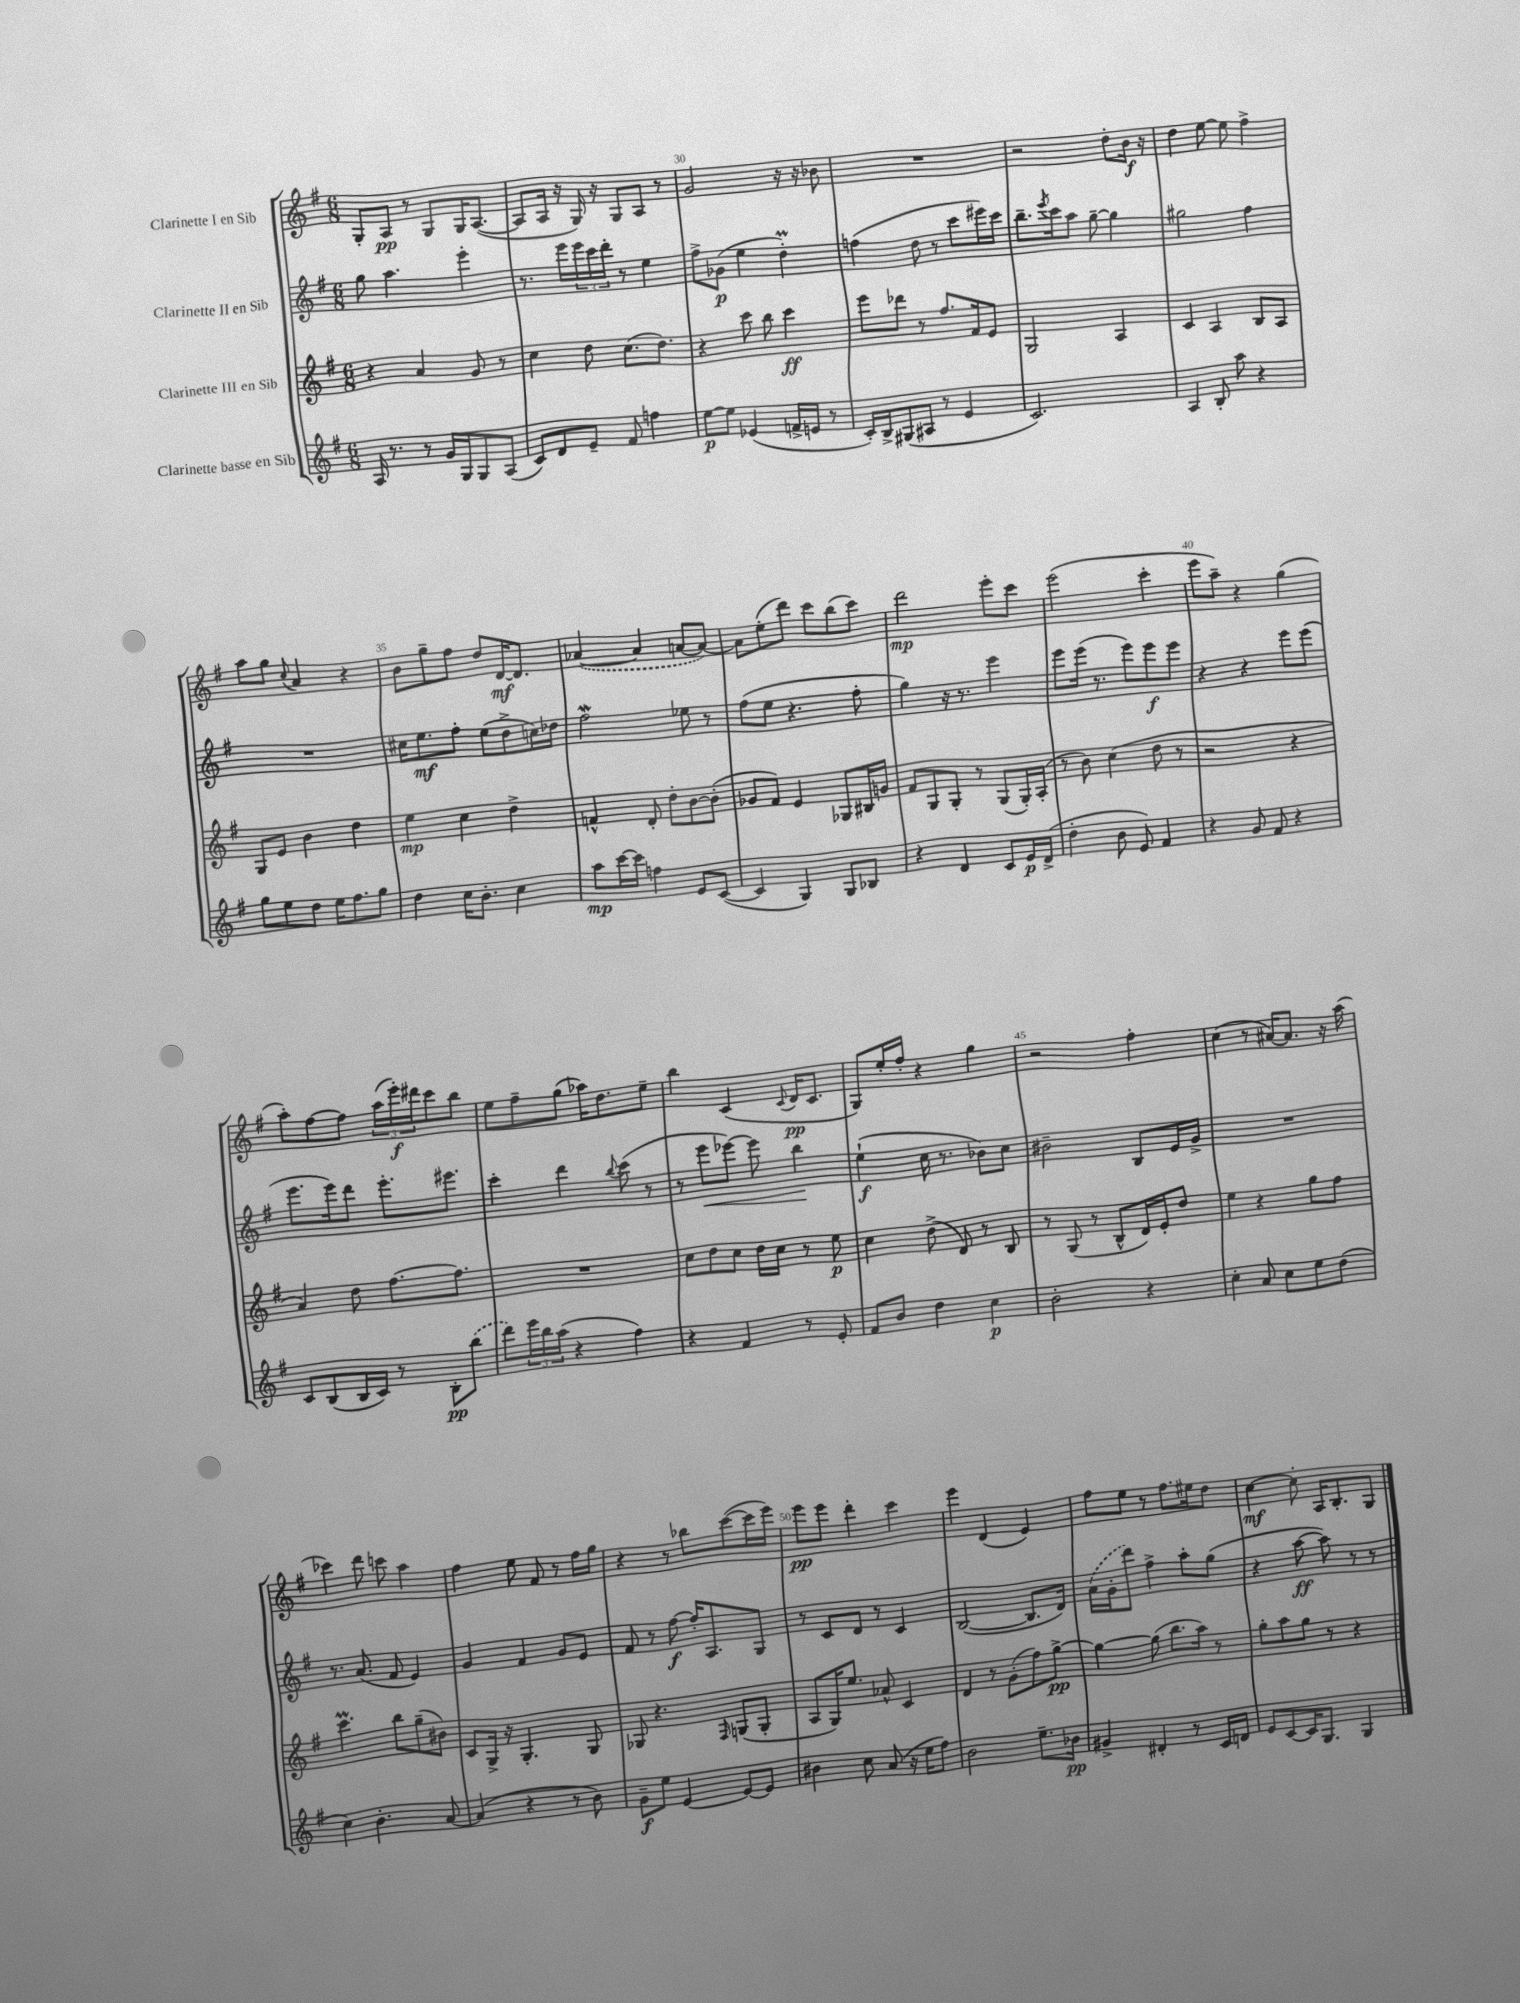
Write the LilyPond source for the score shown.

<<
\new StaffGroup <<
\new Staff = "s0" \with { instrumentName = "Clarinette I en Sib" } {
    \clef treble \key g \major \numericTimeSignature \time 6/8
    g8-. a8\pp r8 g8 g16 a8.~( |
    a8 a16 r16 g16) r16 g8 a8 r8 |
    g'2 r16 r16 bes'8 |
    R2. |
    r2 d''8-. b'16\f r16 |
    d''4 e''8~ e''8 fis''4-> |
    a''8 g''8 \appoggiatura { c''8 } a'4 r4 |
    b'8 g''8-- fis''8 d''8 d'16~\mf d'8. |
    \once \slurDashed aes'4~( aes'4 a'8~ a'8~) |
    a'8 e''8-.( d'''8) c'''8 b''8( c'''8) |
    d'''2\mp e'''8-. c'''8 |
    e'''2( c'''4-. |
    e'''8 a''8--) r4 g''4( |
    a''8-.) fis''8~ fis''8 \tuplet 3/2 { a''16( e'''16-.\f) dis'''16 } c'''8 b''8 |
    e''8 fis''8-- g''8( aes''16) d''8. e''8-- |
    b''4 c'4( \appoggiatura { c'8 } d'16\pp c'8. |
    g8) e''16-. fis''16-. r4 g''4 |
    r2 fis''4-. |
    c''4( r8 ais'16~) ais'8. r16 a''16( |
    ces'''4) d'''8 c'''8 a''4 |
    fis''4 e''8 fis'8 r8 fis''16 g''16 |
    r4 r8 bes''8 c'''8~( c'''16 e'''16) |
    e'''8\pp e'''8 d'''4-. c'''4 |
    e'''4 d'4( e'4) |
    fis''8 e''8 r8 fis''8. eis''16 d''8 |
    c''4~\mf c''8-. a16 b8.-. g8 \bar "|." |
}
\new Staff = "s1" \with { instrumentName = "Clarinette II en Sib" } {
    \clef treble \key g \major \numericTimeSignature \time 6/8
    g''8 a''4. e'''4-. |
    r8. e'''16 \tuplet 3/2 { e'''16 c'''16 d'''16-. } r8 e''4 |
    fis''8-> ges'8\p( e''4 d''4-.\prall) |
    f''4( d''8 r8 c'''8 eis'''16) c'''16 |
    b''8.-- \acciaccatura { e'''8 } c'''16 a''8 g''8~-- g''4 |
    gis''2 fis''4 |
    R2. |
    cis''16 e''8.\mf fis''8-. e''8( d''8-> c''16) des''16 |
    fis''2\mordent ees''8 r8 |
    fis''8( e''8 r4. fis''8-. |
    g''4) r16 r8. e'''4 |
    e'''8 e'''16( r8. e'''8) e'''8\f e'''8 |
    r4 r4 e'''8 e'''8( |
    e'''8. e'''16) d'''8 e'''8.-. eis'''8. |
    c'''4-. d'''4 \appoggiatura { b''8 } c'''8( r8 |
    r8 e'''8\< ees'''8~) ees'''8 b''4\! |
    e''4-!\f( c''16 r8. bes'8) c''8 |
    bis'2-- b8 e'16 g'16-> |
    R2. |
    r8. a'8.( fis'8 e'4) |
    g'4 fis'4 g'8 e'8 |
    fis'8 r8 fis''8~\f fis''16-. a8. g8 |
    r8 c'8 d'8 r8 c'4 |
    b2~( b8. d'16) |
    \once \slurDashed a'16( g'16-. d'''8) fis''4-> a''8-. g''8( |
    r4 a''8~\ff a''8) r8 r8 \bar "|." |
}
\new Staff = "s2" \with { instrumentName = "Clarinette III en Sib" } {
    \clef treble \key g \major \numericTimeSignature \time 6/8
    r4 a'4 g'8 r8 |
    c''4 d''8 c''8.( d''8.) |
    r4 c'''8 b''8 c'''4\ff |
    e'''8 des'''8 r8 fis''8. fis'16 e'8 |
    g2 a4 |
    c'4 a4 b8 a8 |
    g8 e'8 b'4 d''4 |
    e''4\mp c''4 d''4-> |
    f'4-^ d'8-. d''8-. b'8~ b'8-.( |
    ges'8 fis'8) e'4 ges8 bis16 g'16 |
    fis'8 g8 g8-. r8 g8( g16-.) a16-.( |
    r8 b'8) c''4( d''8 r8 |
    r2 r4 |
    a'4) d''8 fis''8.~ fis''8. |
    R2. |
    c''8 d''8 c''8 d''16 c''16 r8 e''8\p |
    c''4 d''8->( d'8) r8 b8 |
    r8 g8( r8 b8-^ d'16) e'16-. d''8 |
    e''4 r4 g''8 fis''8 |
    c'''4.\prall b''8 g''8--( bis'8) |
    c'8 g16-> r16 g4.-. g8 |
    ges8 r4. \grace { fis16 } g8( g8-. |
    a8 g16) e''8. aes'8-^ c'4 |
    d'4 r8 g'8-.( fis''8) g''8~->\pp |
    g''4~ g''8( b''8. a''16) r8 |
    g''8-. a''8 g''8 r8 r4 \bar "|." |
}
\new Staff = "s3" \with { instrumentName = "Clarinette basse en Sib" } {
    \clef treble \key g \major \numericTimeSignature \time 6/8
    a16 r8. r8 g'16 g16 g8 a8( |
    c'8) d'8 e'8-- fis'8 f''4 |
    e''8~\p e''8 ees'4( f'16-> e'16 r8 |
    c'16-.) b16-> gis8( ais8 r8 e'4 |
    c'2.) |
    a4 b8-. a''8 r4 |
    g''8 e''8 d''8 e''16 fis''8. g''8 |
    d''4 c''16 b'8.-. c''4 |
    a''8\mp c'''16~ c'''16 f''4 e'8 c'8~( |
    c'4 g4) g8 bes8 |
    r4 d'4 c'8 e'16\p d'16->( |
    d''4-. b'8 e'8) fis'4 |
    r4 g'8 fis'8 r4 |
    c'8 b8( b16 c'16) r8 b8-.\pp \once \slurDashed b''8( |
    d'''8) \tuplet 3/2 { e'''16 b''16 a''16( } r4 fis''4) |
    r4 fis'4 r8 e'8-. |
    fis'8 b'8 d''4 c''4\p |
    b'2-. r4 |
    c''4-. a'8 c''8 e''8 d''8( |
    c''4) b'4.-. a'8~ |
    a'4( r4 r8 b'8) |
    g'8--\f e''8 e'4~ e'8~ e'8 |
    bis'4 c''8 a'8( r16 e''16 fis''8) |
    b'2 e''8.-- bes'16\pp |
    gis'4-> dis'4-. r8 c'16 d'16 |
    e'8 c'8~ c'16 g8. g4 \bar "|." |
}
>>
>>
\layout { \context { \Score currentBarNumber = #28 \override BarNumber.break-visibility = ##(#f #t #t) barNumberVisibility = #(every-nth-bar-number-visible 5) } }
